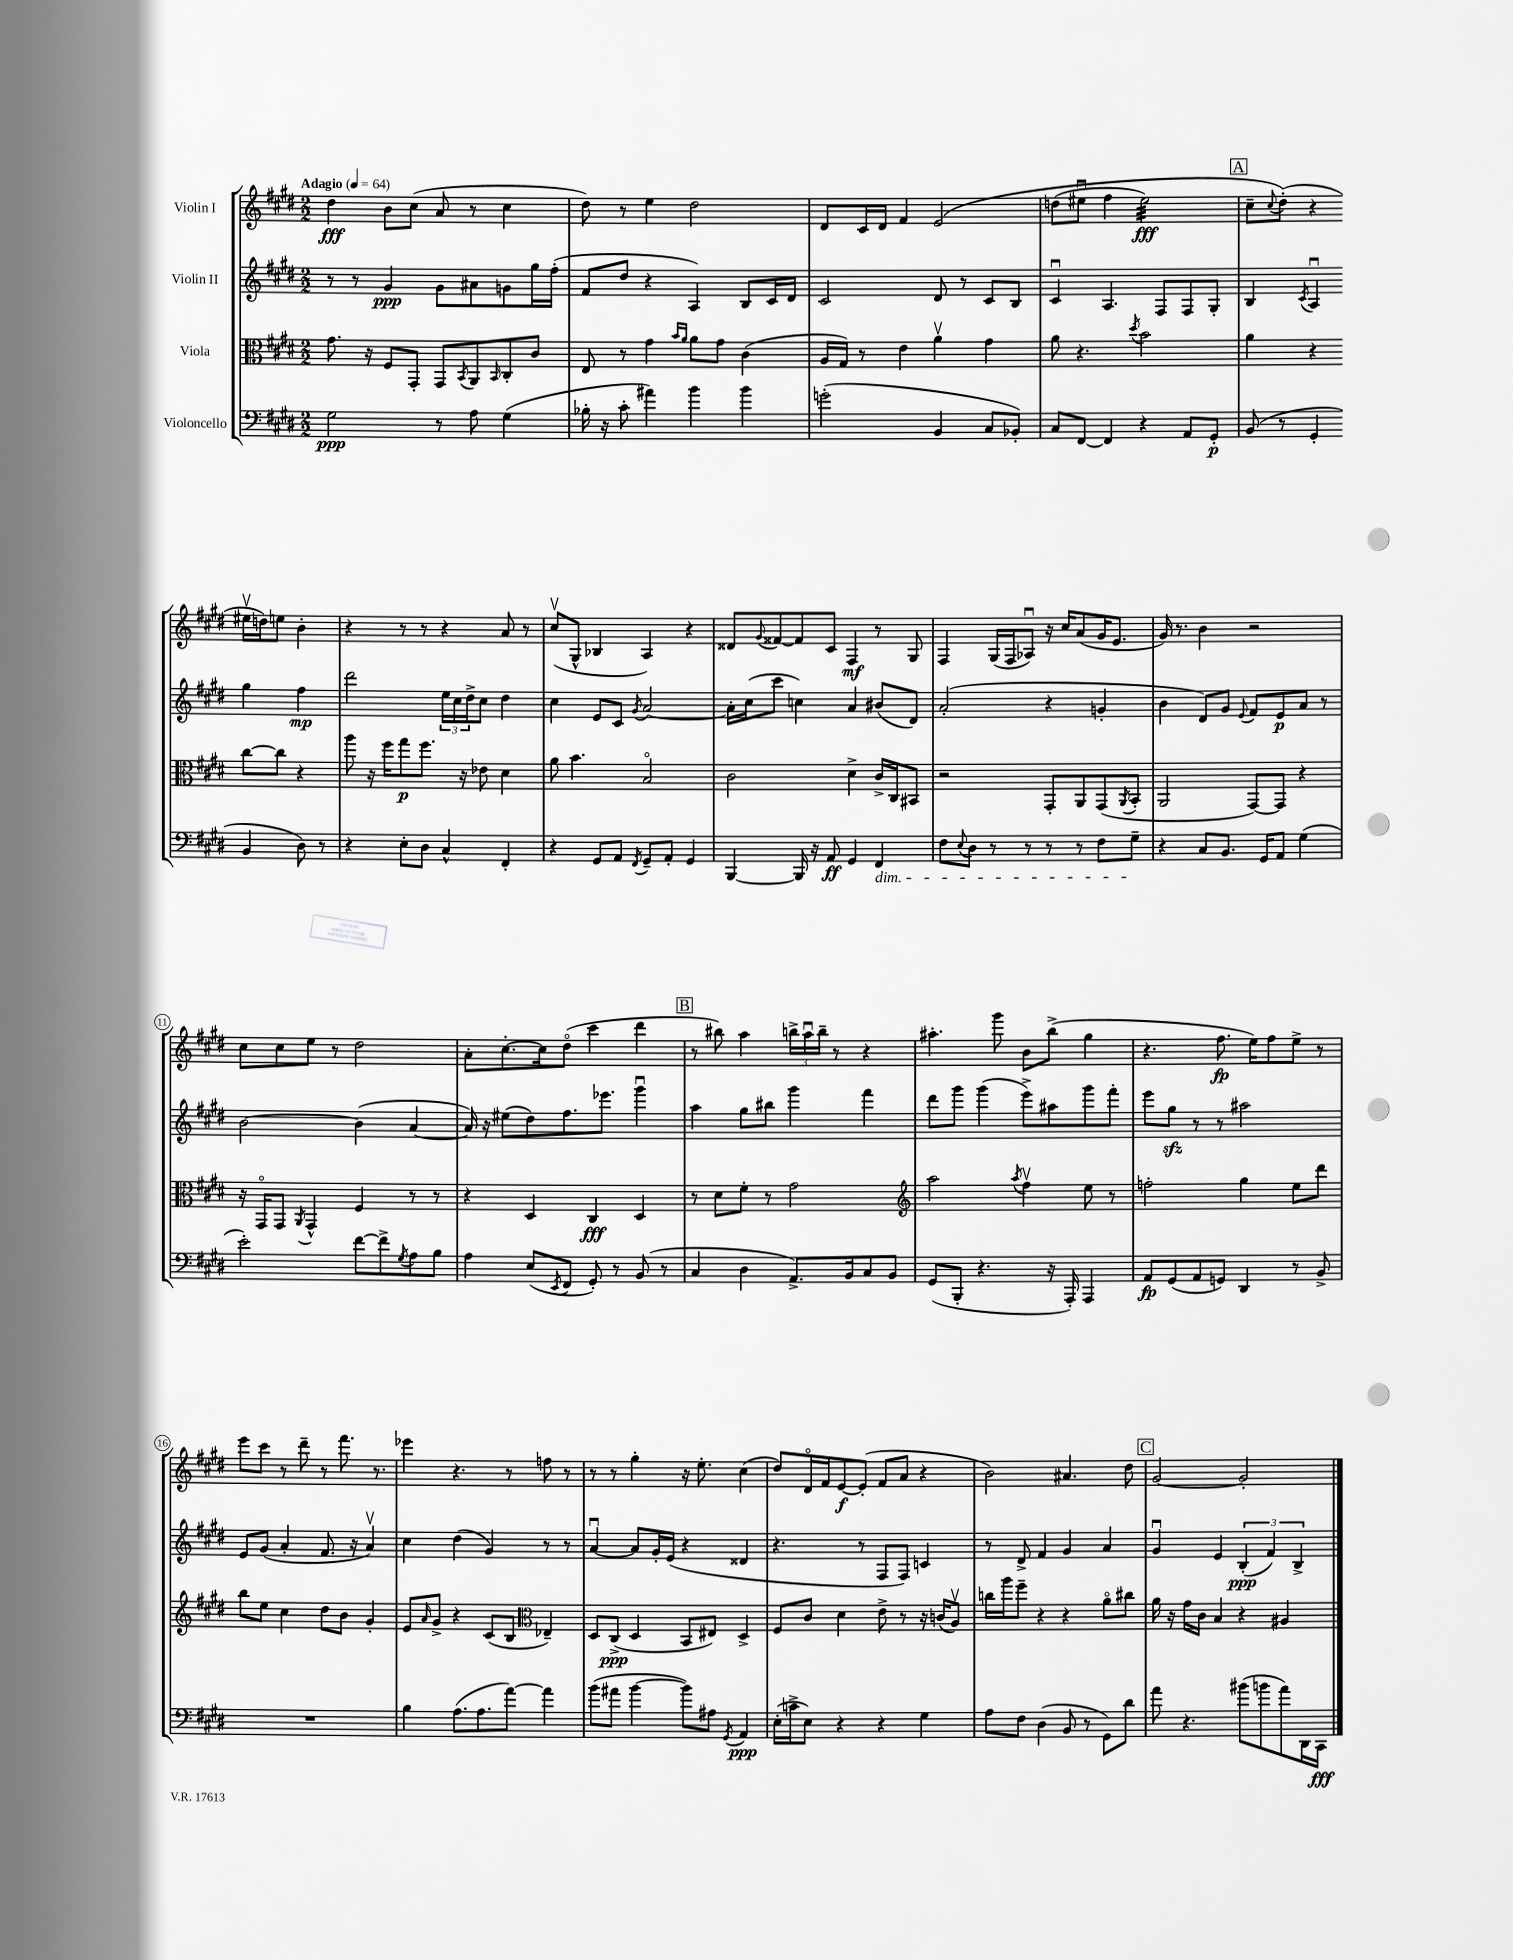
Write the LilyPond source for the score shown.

<<
\new StaffGroup <<
\new Staff = "s0" \with { instrumentName = "Violin I" } {
    \clef treble \key e \major \numericTimeSignature \time 2/2 \tempo "Adagio" 4 = 64
    dis''4\fff b'8 cis''8( a'8 r8 cis''4 |
    dis''8) r8 e''4 dis''2 |
    dis'8 cis'16 dis'16 fis'4 e'2\( |
    d''8( eis''8\downbow fis''4 eis''2:32\fff) |
    \mark \markup { \box "A" } cis''8-- \appoggiatura { cis''8 } dis''8-.(\) r4 eis''16\upbow d''16) e''8 b'4-. |
    r4 r8 r8 r4 a'8 r8 |
    cis''8\upbow( gis8-^ bes4 a4) r4 |
    disis'8 \appoggiatura { gis'8 } fisis'8~ fisis'8 cis'8 fis4\mf r8 gis8 |
    fis4 gis16( fis16 aes8\downbow) r16 cis''16 a'8( gis'16 e'8. |
    gis'16) r8. b'4 r2 |
    cis''8 cis''8 e''8 r8 dis''2 |
    a'8-. cis''8.~-. cis''16 dis''8\flageolet( cis'''4 dis'''4 |
    \mark \markup { \box "B" } r8 bis''8) a''4 \tuplet 3/2 { b''16-> a''16\downbow b''16-- } r8 r4 |
    ais''4.-. gis'''8 b'8 b''8->( gis''4 |
    r4. fis''8.\fp e''16) fis''8 e''8-> r8 |
    e'''8 cis'''8 r8 dis'''8-- r8 fis'''8. r8. |
    ees'''4 r4. r8 f''8 r8 |
    r8 r8 gis''4-. r16 e''8.-. cis''4( |
    dis''8) dis'16\flageolet fis'16 e'8~\f e'8-.( fis'8 a'8 r4 |
    b'2) ais'4. dis''8 |
    \mark \markup { \box "C" } gis'2~ gis'2-. \bar "|." |
}
\new Staff = "s1" \with { instrumentName = "Violin II" } {
    \clef treble \key e \major \numericTimeSignature \time 2/2
    r8 r8 gis'4\ppp gis'8 ais'8 g'8 gis''16 fis''16-.( |
    fis'8 dis''8 r4 a4) b8 cis'16 dis'16 |
    cis'2 dis'8 r8 cis'8 b8 |
    cis'4\downbow a4. fis8 fis8 gis8-. |
    \mark \markup { \box "A" } b4 \acciaccatura { cis'8 } a4\downbow gis''4 fis''4\mp |
    dis'''2 \tuplet 3/2 { e''16 cis''16 dis''16-> } cis''8 dis''4 |
    cis''4 e'8 cis'8 \acciaccatura { gis'8 } a'2~ |
    a'16-. cis''16( cis'''8 c''4) a'4 bis'8( dis'8) |
    a'2-.( r4 g'4-. |
    b'4 dis'8) gis'8 \appoggiatura { e'8 } fis'8 e'8\p a'8 r8 |
    b'2~ b'4( a'4~ |
    a'16) r16 eis''8( dis''8) fis''8. ees'''8. gis'''4\downbow |
    \mark \markup { \box "B" } a''4 gis''8 bis''8 gis'''4 fis'''4 |
    dis'''8 gis'''8 gis'''4( e'''8->) ais''8 gis'''8 fis'''8-. |
    e'''8 gis''8\sfz r8 r8 ais''2 |
    e'8 gis'8( a'4-. fis'8. r16 a'4\upbow) |
    cis''4 dis''4( gis'4) r8 r8 |
    a'4~\downbow a'8 gis'16-. e'16( r4 disis'4 |
    r4. r8 fis8 fis8) c'4 |
    r8 dis'8-> fis'4 gis'4 a'4 |
    \mark \markup { \box "C" } gis'4\downbow e'4 \tuplet 3/2 { b4-.\ppp( fis'4) b4-> } \bar "|." |
}
\new Staff = "s2" \with { instrumentName = "Viola" } {
    \clef alto \key e \major \numericTimeSignature \time 2/2
    gis'8. r16 fis8 gis,8-. gis,8 \acciaccatura { b,8 } a,8 \grace { b,16 } cis8-. cis'8 |
    e8 r8 gis'4 \grace { b'16 a'16 } a'8 gis'8 cis'4( |
    a16 gis16) r8 e'4 a'4\upbow gis'4 |
    a'8 r4. \acciaccatura { dis''8 } b'2 |
    \mark \markup { \box "A" } a'4 r4 cis''8~ cis''8 r4 |
    a''8 r16 fis''16 gis''8\p fis''8. r16 ees'8 dis'4 |
    a'8 b'4. b2\flageolet |
    cis'2 dis'4-> cis'16-> cis16 bis,8 |
    r2 gis,8-. a,8 gis,8( \acciaccatura { a,8 } b,8-. |
    a,2 gis,8~) gis,8 r4 |
    r16 gis,16\flageolet gis,8 \acciaccatura { a,8 } gis,4-^ fis4 r8 r8 |
    r4 dis4 cis4\fff dis4 |
    \mark \markup { \box "B" } r8 dis'8 fis'8-. r8 gis'2 |
    \clef treble a''2 \acciaccatura { a''8 } fis''4\upbow e''8 r8 |
    f''2-. gis''4 e''8 dis'''8 |
    b''8 e''8 cis''4 dis''8 b'8 gis'4-. |
    e'8 \grace { a'16 } gis'8-> r4 cis'8( b8 \clef alto ees4--) |
    dis8 cis8->\ppp( dis4 b,8 eis8) dis4-> |
    fis8 cis'8 dis'4 e'8-> r8 r16 c'16( a8\upbow) |
    c''16 a''16 fis''8-- r4 r4 a'8\flageolet cis''8 |
    \mark \markup { \box "C" } a'16 r16 gis'16 cis'16 b4 r4 ais4 \bar "|." |
}
\new Staff = "s3" \with { instrumentName = "Violoncello" } {
    \clef bass \key e \major \numericTimeSignature \time 2/2
    gis2\ppp r8 a8 gis4( |
    bes16-. r16 cis'8-. ais'4) b'4 b'4 |
    g'2-.( b,4 cis8 bes,8-.) |
    cis8 fis,8~ fis,4 r4 a,8 gis,8-.\p |
    \mark \markup { \box "A" } b,8( r8 gis,4-. b,4 dis8) r8 |
    r4 e8-. dis8 cis4-^ fis,4-. |
    r4 gis,8 a,8 \acciaccatura { fis,8 } gis,8-- a,8-. gis,4 |
    b,,4~ b,,16 r16 a,8\ff gis,4 fis,4\dim |
    fis8 \appoggiatura { e8 } dis8 r8 r8 r8 r8 fis8 gis8--\! |
    r4 cis8 b,8. gis,16 a,8 gis4( |
    e'2-.) fis'8~ fis'8-> \acciaccatura { gis8 } a8 b8 |
    a4 e8( \acciaccatura { e,8 } fis,8 gis,8-.) r8 b,8( r8 |
    \mark \markup { \box "B" } cis4 dis4 a,8.->) b,16 cis8 b,8 |
    gis,8( b,,8-. r4. r16 a,,16-.) a,,4 |
    a,8\fp gis,8( a,8 g,8) dis,4 r8 b,8-> |
    R1 |
    b4 a8.( a8. a'8~) a'4 |
    b'8( ais'8 b'4~ b'8) ais8 \acciaccatura { gis,8 } a,4\ppp |
    e16-.( c'16-> e8) r4 r4 gis4 |
    a8 fis8 dis4( b,8 r8 gis,8) dis'8 |
    \mark \markup { \box "C" } a'8 r4. bis'8( b'8 a'8) dis,16 cis,16\fff \bar "|." |
}
>>
>>
\layout { \context { \Score \override BarNumber.stencil = #(make-stencil-circler 0.1 0.3 ly:text-interface::print) } }
